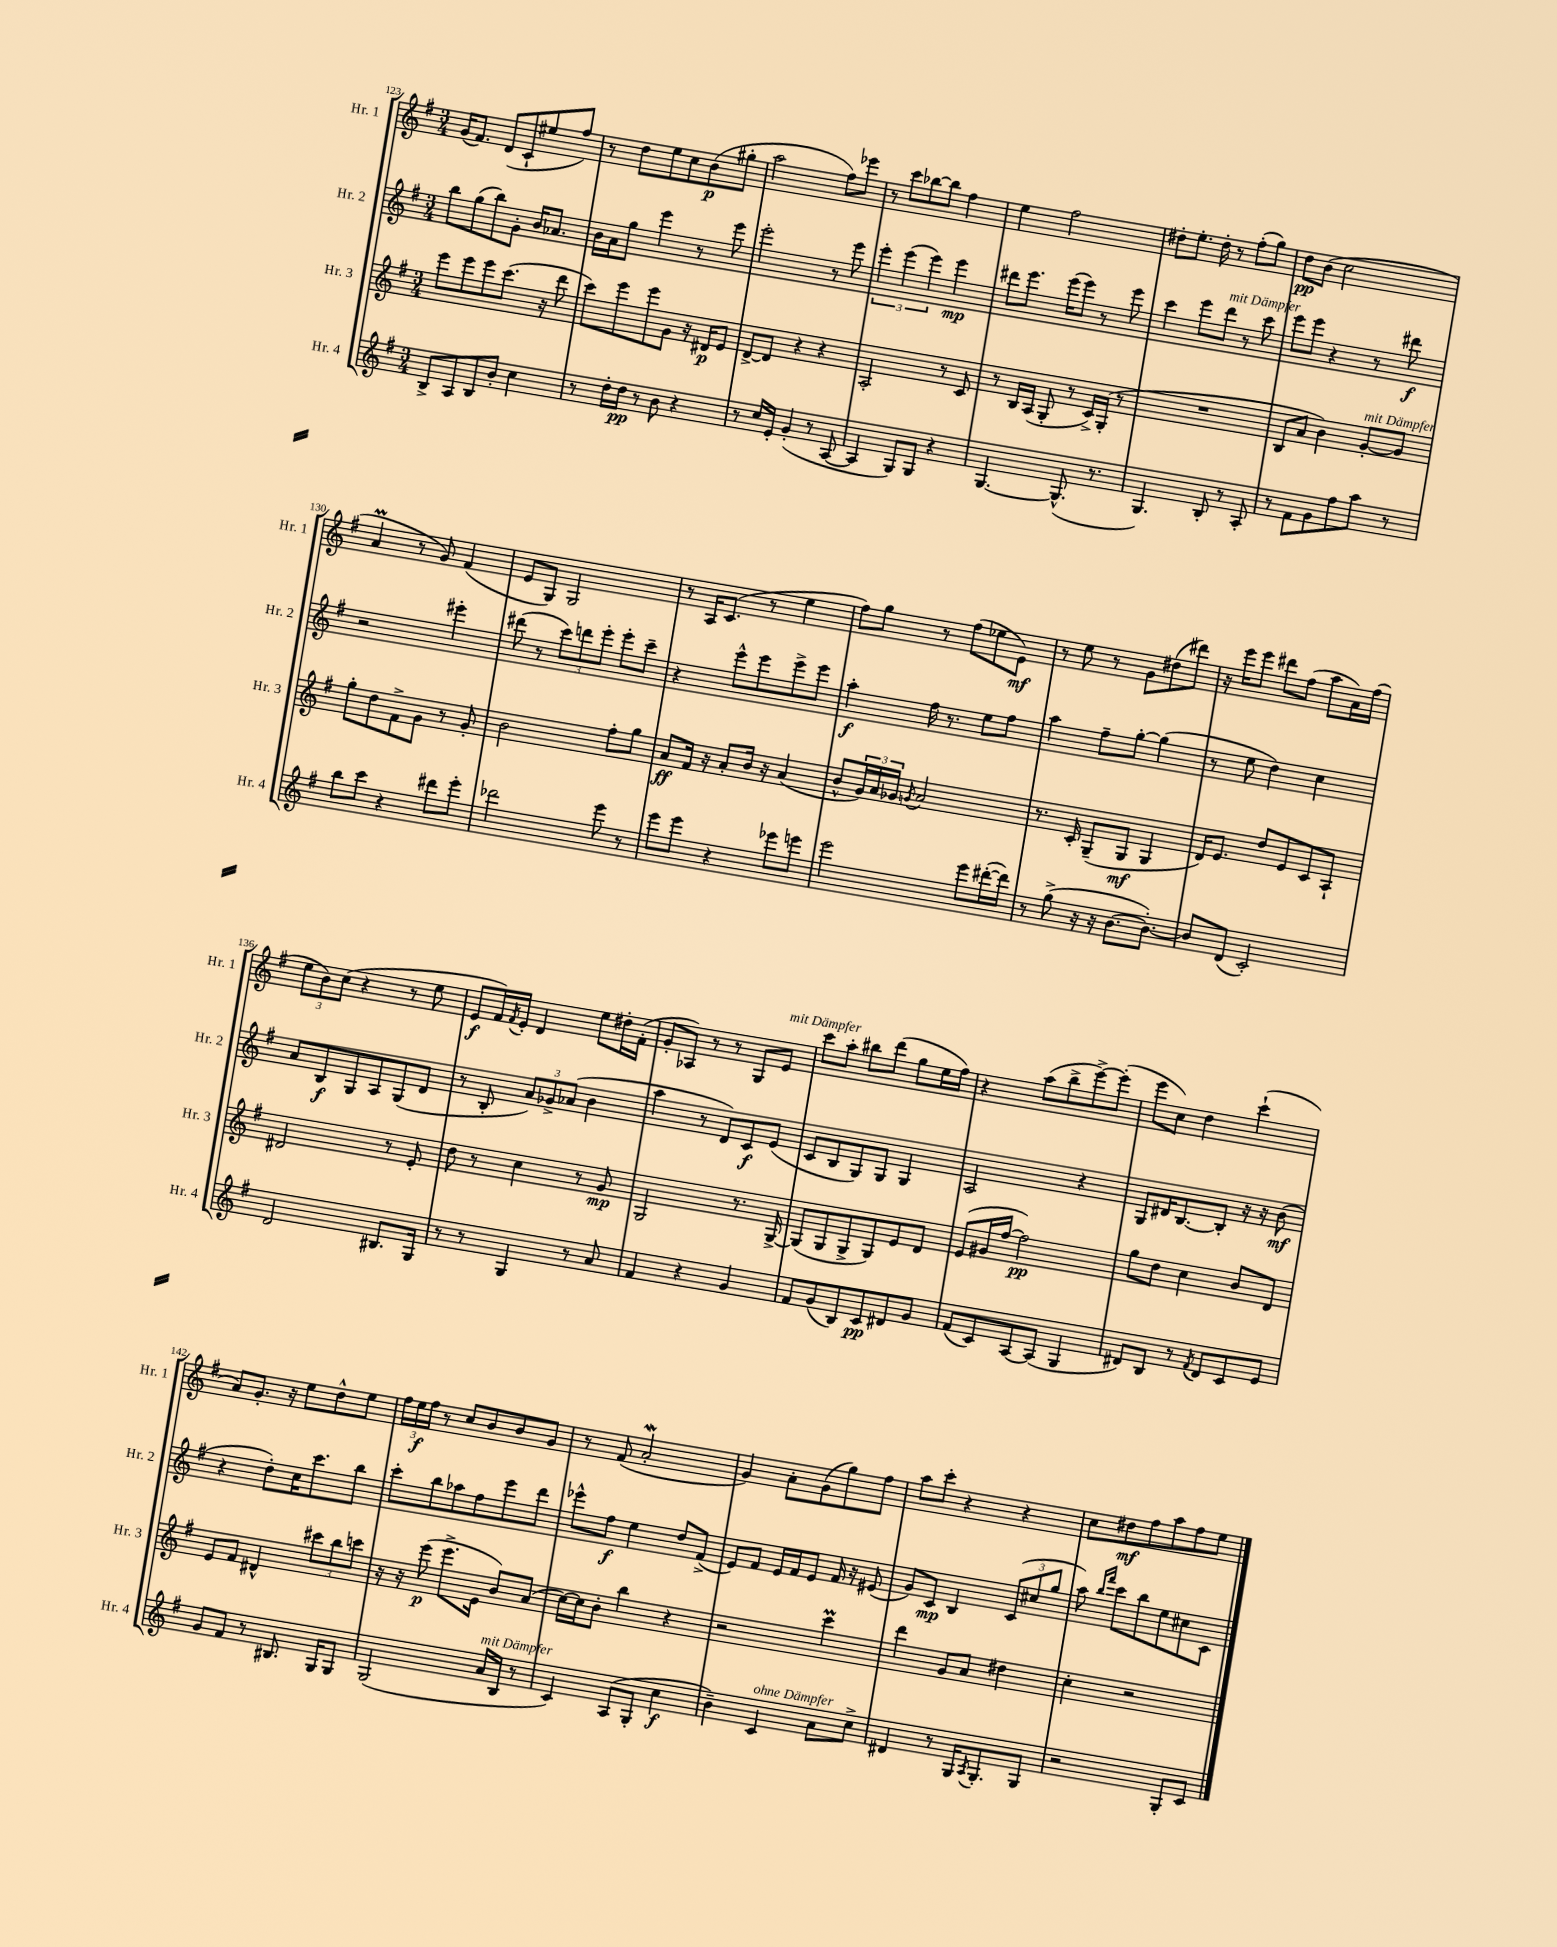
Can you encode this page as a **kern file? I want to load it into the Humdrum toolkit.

**kern	**dynam	**kern	**dynam	**kern	**dynam	**kern	**dynam
*part4	*part4	*part3	*part3	*part2	*part2	*part1	*part1
*staff4	*staff4	*staff3	*staff3	*staff2	*staff2	*staff1	*staff1
*I"Hr. 4	*	*I"Hr. 3	*	*I"Hr. 2	*	*I"Hr. 1	*
*I'Hr. 4	*	*I'Hr. 3	*	*I'Hr. 2	*	*I'Hr. 1	*
*clefG2	*	*clefG2	*	*clefG2	*	*clefG2	*
*k[f#]	*	*k[f#]	*	*k[f#]	*	*k[f#]	*
*M3/4	*	*M3/4	*	*M3/4	*	*M3/4	*
=123	=123	=123	=123	=123	=123	=123	=123
8B^/L	.	8eee\L	.	8bb\L	.	(16g/KL	.
.	.	.	.	.	.	8.f#/J)	.
8A/	.	8eee\	.	(8gg\	.	.	.
8B/	.	8eee\	.	8bb\)	.	(8d/L	.
8b'/J	.	(8.ccc\J	.	8g'\J	.	8c`/	.
4cc\	.	.	.	16b/KL	.	8ee#X/	.
.	.	16r	.	8.a-X/J	.	.	.
.	.	8ddd\	.	.	.	8ff#/J)	.
=124	=124	=124	=124	=124	=124	=124	=124
8r	.	8ccc\L)	.	16b\LL	.	8r	.
.	.	.	.	16a\J	.	.	.
16dd'\LL	.	8eee\	.	8gg\J	.	8dd\L	.
16dd\JJ	pp	.	.	.	.	.	.
8r	.	8eee\	.	4eee\	.	8ee\	.
8b\	.	8g\J	.	.	.	8cc\	.
4r	.	16r	.	8r	.	(8b\	p
.	.	16d#X/KL	p	.	.	.	.
.	.	8e/J	.	8eee\	.	8gg#X'\J	.
=125	=125	=125	=125	=125	=125	=125	=125
8r	.	[8d^/L	.	2eee'\	.	2aa\	.
16cc/LL	.	8d/J]	.	.	.	.	.
16e'/JJ	.	.	.	.	.	.	.
(4g'/	.	4r	.	.	.	.	.
8r	.	4r	.	8r	.	8ff#\L)	.
[8A/	.	.	.	8eee\	.	8eee-X\J	.
=126	=126	=126	=126	=126	=126	=126	=126
4A/]	.	2A'/	.	6eee'\	.	8r	.
.	.	.	.	.	.	8ccc\L	.
.	.	.	.	(6eee\	.	.	.
8G/L)	.	.	.	.	.	[8bb-X\	.
.	.	.	.	6eee\)	.	.	.
8G/J	.	.	.	.	.	8bb-\J]	.
4r	.	8r	.	4eee\	mp	4ff#\	.
.	.	8c/	.	.	.	.	.
=127	=127	=127	=127	=127	=127	=127	=127
[4.G/	.	8r	.	8ddd#X\L	.	4ee\	.
.	.	16B/LL	.	8.eee\J	.	.	.
.	.	(16A/JJ	.	.	.	.	.
.	.	8G'/	.	.	.	2ff#\	.
.	.	.	.	(16eee\KL	.	.	.
(8.G^^/]	.	8r	.	8eee\J)	.	.	.
.	.	16c^/LL)	.	8r	.	.	.
8.r	.	(16G'/JJ	.	.	.	.	.
.	.	8r	.	8eee\	.	.	.
=128	=128	=128	=128	=128	=128	=128	=128
4.G/)	.	2.r	.	4ccc\	.	8dd#X'\L	.
.	.	.	.	.	.	8.ee'\J	.
.	.	.	.	8eee\L	.	.	.
.	.	.	.	.	.	16dd#'\	.
!	!	!	!	!LO:TX:a:i:t=mit Dämpfer	!	!	!
8B'/	.	.	.	8ddd\J	.	8r	.
8r	.	.	.	8r	.	(8ff#'\L	.
8A'/	.	.	.	8ccc\	.	8gg\J)	.
=129	=129	=129	=129	=129	=129	=129	=129
8r	.	8B/L	.	8eee\L	.	8dd\L	pp
8f#\L	.	8a/J	.	8eee\J	.	(8b\J	.
8g\	.	4b\)	.	4r	.	2cc\	.
8ff#\	.	.	.	.	.	.	.
!	!	!LO:TX:a:i:t=mit Dämpfer	!	!	!	!	!
8aa\J	.	[8g'/L	.	8r	.	.	.
8r	.	8g/J]	.	8ddd#X\	f	.	.
!!LO:LB:g=z
=130	=130	=130	=130	=130	=130	=130	=130
8bb\L	.	8gg'\L	.	2r	.	4aM/	.
8ccc\J	.	8dd\	.	.	.	.	.
4r	.	8f#^\	.	.	.	8r	.
.	.	8g\J	.	.	.	8g/)	.
8ddd#X\L	.	8r	.	4eee#X'\	.	(4f#/	.
8eee'\J	.	8g'/	.	.	.	.	.
=131	=131	=131	=131	=131	=131	=131	=131
2ddd-X\	.	2b\	.	(8ddd#X\	.	8e/L	.
.	.	.	.	8r	.	8G/J)	.
.	.	.	.	12ccc\L)	.	2G/	.
.	.	.	.	12dddn\	.	.	.
.	.	.	.	12eee'\J	.	.	.
8eee\	.	8ff#'\L	.	8eee'\L	.	.	.
8r	.	8gg\J	.	8ccc~\J	.	.	.
=132	=132	=132	=132	=132	=132	=132	=132
8eee\L	.	8a/L	ff	4r	.	8r	.
8eee\J	.	16f#/Jk	.	.	.	16A/KL	.
.	.	16r	.	.	.	(8.c/J	.
4r	.	8a'/L	.	8eee^^\L	.	.	.
.	.	16b/Jk	.	8eee\	.	8r	.
.	.	16r	.	.	.	.	.
8eee-X\L	.	(4a/	.	8eee^\	.	4ee\	.
8eeen\J	.	.	.	8eee\J	.	.	.
=133	=133	=133	=133	=133	=133	=133	=133
2eee\	.	8b^^/L	.	4aa'\	f	8ff#\L)	.
.	.	24g/L)	.	.	.	8gg\J	.
.	.	24a/	.	.	.	.	.
.	.	24g-X/JJ	.	.	.	.	.
.	.	8qgn/	.	.	.	.	.
.	.	2a/	.	16ff#\	.	8r	.
.	.	.	.	8.r	.	.	.
.	.	.	.	.	.	(8ff#\L	.
8eee\L	.	.	.	8ee\L	.	8ee-X\	.
([16ddd#X'\L	.	.	.	8ff#\J	.	8e\J)	mf
16ddd#\JJ])	.	.	.	.	.	.	.
=134	=134	=134	=134	=134	=134	=134	=134
8r	.	8.r	.	4aa\	.	8r	.
(8gg^\	.	.	.	.	.	8ee\	.
.	.	16c'/	.	.	.	.	.
16r	.	(8G~/L	.	8ff#~\L	.	8r	.
16r	.	.	.	.	.	.	.
[8.b\L	.	8G/J	mf	[8gg'\J	.	8g\L	.
.	.	4G/	.	(4gg\]	.	(8dd#X\	.
8.b'\J_)	.	.	.	.	.	.	.
.	.	.	.	.	.	8ddd#X\J)	.
=135	=135	=135	=135	=135	=135	=135	=135
8b/L]	.	16d/KL)	.	8r	.	16r	.
.	.	8.e/J	.	.	.	16eee\KL	.
(8d/J	.	.	.	8ee\	.	8eee\J	.
2c'/)	.	8dd/L	.	4dd\)	.	8ddd#X\L	.
.	.	8e/	.	.	.	(8ff#\J	.
.	.	8c/	.	4cc\	.	8aa\L	.
.	.	8A`/J	.	.	.	16a\L)	.
.	.	.	.	.	.	(16ff#\JJ	.
!!LO:LB:g=z
=136	=136	=136	=136	=136	=136	=136	=136
2d/	.	2d#X/	.	8a/L	.	12ee\L	.
.	.	.	.	.	.	12b\)	.
.	.	.	.	8B/	f	.	.
.	.	.	.	.	.	(12cc\J	.
.	.	.	.	8G/	.	4r	.
.	.	.	.	8A/	.	.	.
8.B#X/L	.	8r	.	(8G/	.	8r	.
.	.	8e'/	.	8d/J	.	8ee\	.
16G/Jk	.	.	.	.	.	.	.
=137	=137	=137	=137	=137	=137	=137	=137
8r	.	8dd\	.	8r	.	8e/L	f
8r	.	8r	.	8B'/	.	16f#/L)	.
.	.	.	.	.	.	8qf#/	.
.	.	.	.	.	.	16e'/JJ	.
4G/	.	4cc\	.	12a/L)	.	4d/	.
.	.	.	.	12g-X^/	.	.	.
.	.	.	.	(12a-X/J	.	.	.
8r	.	8r	.	4b\	.	8ee\L	.
8a/	.	8g/	mp	.	.	16dd#X'\L	.
.	.	.	.	.	.	(16f#'\JJ	.
=138	=138	=138	=138	=138	=138	=138	=138
4f#/	.	2G/	.	4aa\	.	8g'/L	.
.	.	.	.	.	.	8A-X/J)	.
4r	.	.	.	8r	.	8r	.
.	.	.	.	8d/L)	.	8r	.
4g/	.	8.r	.	8c/	f	8G/L	.
!	!	!	!	!	!	!LO:TX:a:i:t=mit Dämpfer	!
.	.	.	.	(8e/J	.	8e/J	.
.	.	[16G^/	.	.	.	.	.
=139	=139	=139	=139	=139	=139	=139	=139
8f#/L	.	(8G/L]	.	8c/L	.	8ccc\L	.
(8g/	.	8G/	.	8B/	.	8aa'\J	.
8B/)	.	8G^/	.	8G/)	.	8bb#X\L	.
8c/	pp	8G/)	.	8G/J	.	(8ddd\J	.
8d#X/	.	8e/	.	4G/	.	8gg\L	.
8g/J	.	8d/J	.	.	.	16ee\L	.
.	.	.	.	.	.	16ff#\JJ)	.
=140	=140	=140	=140	=140	=140	=140	=140
(8f#/L	.	(8e/L	.	2A/	.	4r	.
8c/)	.	16g#X/L	.	.	.	.	.
.	.	[16ff#/JJ	.	.	.	.	.
[8A/	.	2ff#\])	pp	.	.	(8aa\L	.
(8A/J]	.	.	.	.	.	8bb^\	.
4G/	.	.	.	4r	.	[8eee^\)	.
.	.	.	.	.	.	(8eee'\J]	.
=141	=141	=141	=141	=141	=141	=141	=141
8d#X/L)	.	8gg\L	.	8G/L	.	8eee\L	.
8B/J	.	8dd\J	.	16d#X/K	.	8cc\J)	.
.	.	.	.	[8.B/	.	.	.
8r	.	4cc\	.	.	.	4dd\	.
8qf#/	.	.	.	.	.	.	.
8d#/L	.	.	.	8B'/J]	.	.	.
8c/	.	8b/L	.	16r	.	(4ccc`\	.
.	.	.	.	16r	.	.	.
8e/J	.	8d/J	.	(8b\	mf	.	.
!!LO:LB:g=z
=142	=142	=142	=142	=142	=142	=142	=142
8g/L	.	8e/L	.	4r	.	8a/L)	.
8f#/J	.	8f#/J	.	.	.	8.g'/J	.
8r	.	4d#X^^/	.	8dd'\L)	.	.	.
.	.	.	.	.	.	16r	.
8.B#X/	.	.	.	16cc\K	.	8ee\L	.
.	.	.	.	8.ccc\	.	.	.
.	.	12ccc#X\L	.	.	.	8dd^^\	.
16G/KL	.	.	.	.	.	.	.
.	.	12bb\	.	.	.	.	.
8G/J	.	.	.	8bb\J	.	8ee\J	.
.	.	12cccn\J	.	.	.	.	.
=143	=143	=143	=143	=143	=143	=143	=143
(2G/	.	16r	.	8ccc'\L	.	24ff#\LL	.
.	.	.	.	.	.	24ee\	f
.	.	16r	.	.	.	.	.
.	.	.	.	.	.	24ff#\JJ	.
.	.	(8eee\	p	8bb\	.	8r	.
.	.	8.eee^\L	.	8aa-X\	.	8cc/L	.
.	.	.	.	8ff#\	.	8b/	.
.	.	16e\Jk	.	.	.	.	.
!LO:TX:a:i:t=mit Dämpfer	!	!	!	!	!	!	!
16a/LL	.	8b/L)	.	8eee\	.	8b/	.
16B/JJ	.	.	.	.	.	.	.
8r	.	(8a/J	.	8ddd\J	.	8g/J	.
=144	=144	=144	=144	=144	=144	=144	=144
4c/)	.	[16cc\LL)	.	8eee-X^^\L	.	8r	.
.	.	16cc\J]	.	.	.	.	.
.	.	8b'\J	.	8ff#\J	f	(8f#/	.
(8A/L	.	4bb\	.	4ee\	.	2aW'/	.
8G'/J	.	.	.	.	.	.	.
4cc\	f	4r	.	8dd/L	.	.	.
.	.	.	.	(8f#^/J	.	.	.
=145	=145	=145	=145	=145	=145	=145	=145
4b~\)	.	2r	.	8e/L)	.	4g/)	.
.	.	.	.	8f#/J	.	.	.
!LO:TX:a:i:t=ohne Dämpfer	!	!	!	!	!	!	!
4c/	.	.	.	16e/LL	.	8a'\L	.
.	.	.	.	16f#/J	.	.	.
.	.	.	.	8e/J	.	(8g\	.
8a\L	.	4cccM\	.	16f#/	.	8gg\)	.
.	.	.	.	16r	.	.	.
8cc^\J	.	.	.	(8e#X/	.	8ff#\J	.
=146	=146	=146	=146	=146	=146	=146	=146
4d#X/	.	4ddd\	.	8g/L)	.	8aa\L	.
.	.	.	.	8c/J	mp	8ccc'\J	.
8r	.	8g/L	.	4B/	.	4r	.
16G/KL	.	8a/J	.	.	.	.	.
8qA/	.	.	.	.	.	.	.
8.G'/	.	.	.	.	.	.	.
.	.	4dd#X\	.	(12c/L	.	4r	.
.	.	.	.	12cc#X/	.	.	.
8G/J	.	.	.	.	.	.	.
.	.	.	.	12gg/J	.	.	.
=147	=147	=147	=147	=147	=147	=147	=147
2r	.	4cc'\	.	8aa\)	.	8cc\L	.
.	.	.	.	16qqbb/LL	.	.	.
.	.	.	.	16qqfff#/JJ	.	.	.
.	.	.	.	8ccc\L	.	8dd#X\	mf
.	.	2r	.	8bb\	.	8ff#\	.
.	.	.	.	8ee\	.	8aa\	.
8G'/L	.	.	.	8cc#X\	.	8ff#\	.
8c/J	.	.	.	8c\J	.	8ee\J	.
==	==	==	==	==	==	==	==
*-	*-	*-	*-	*-	*-	*-	*-
